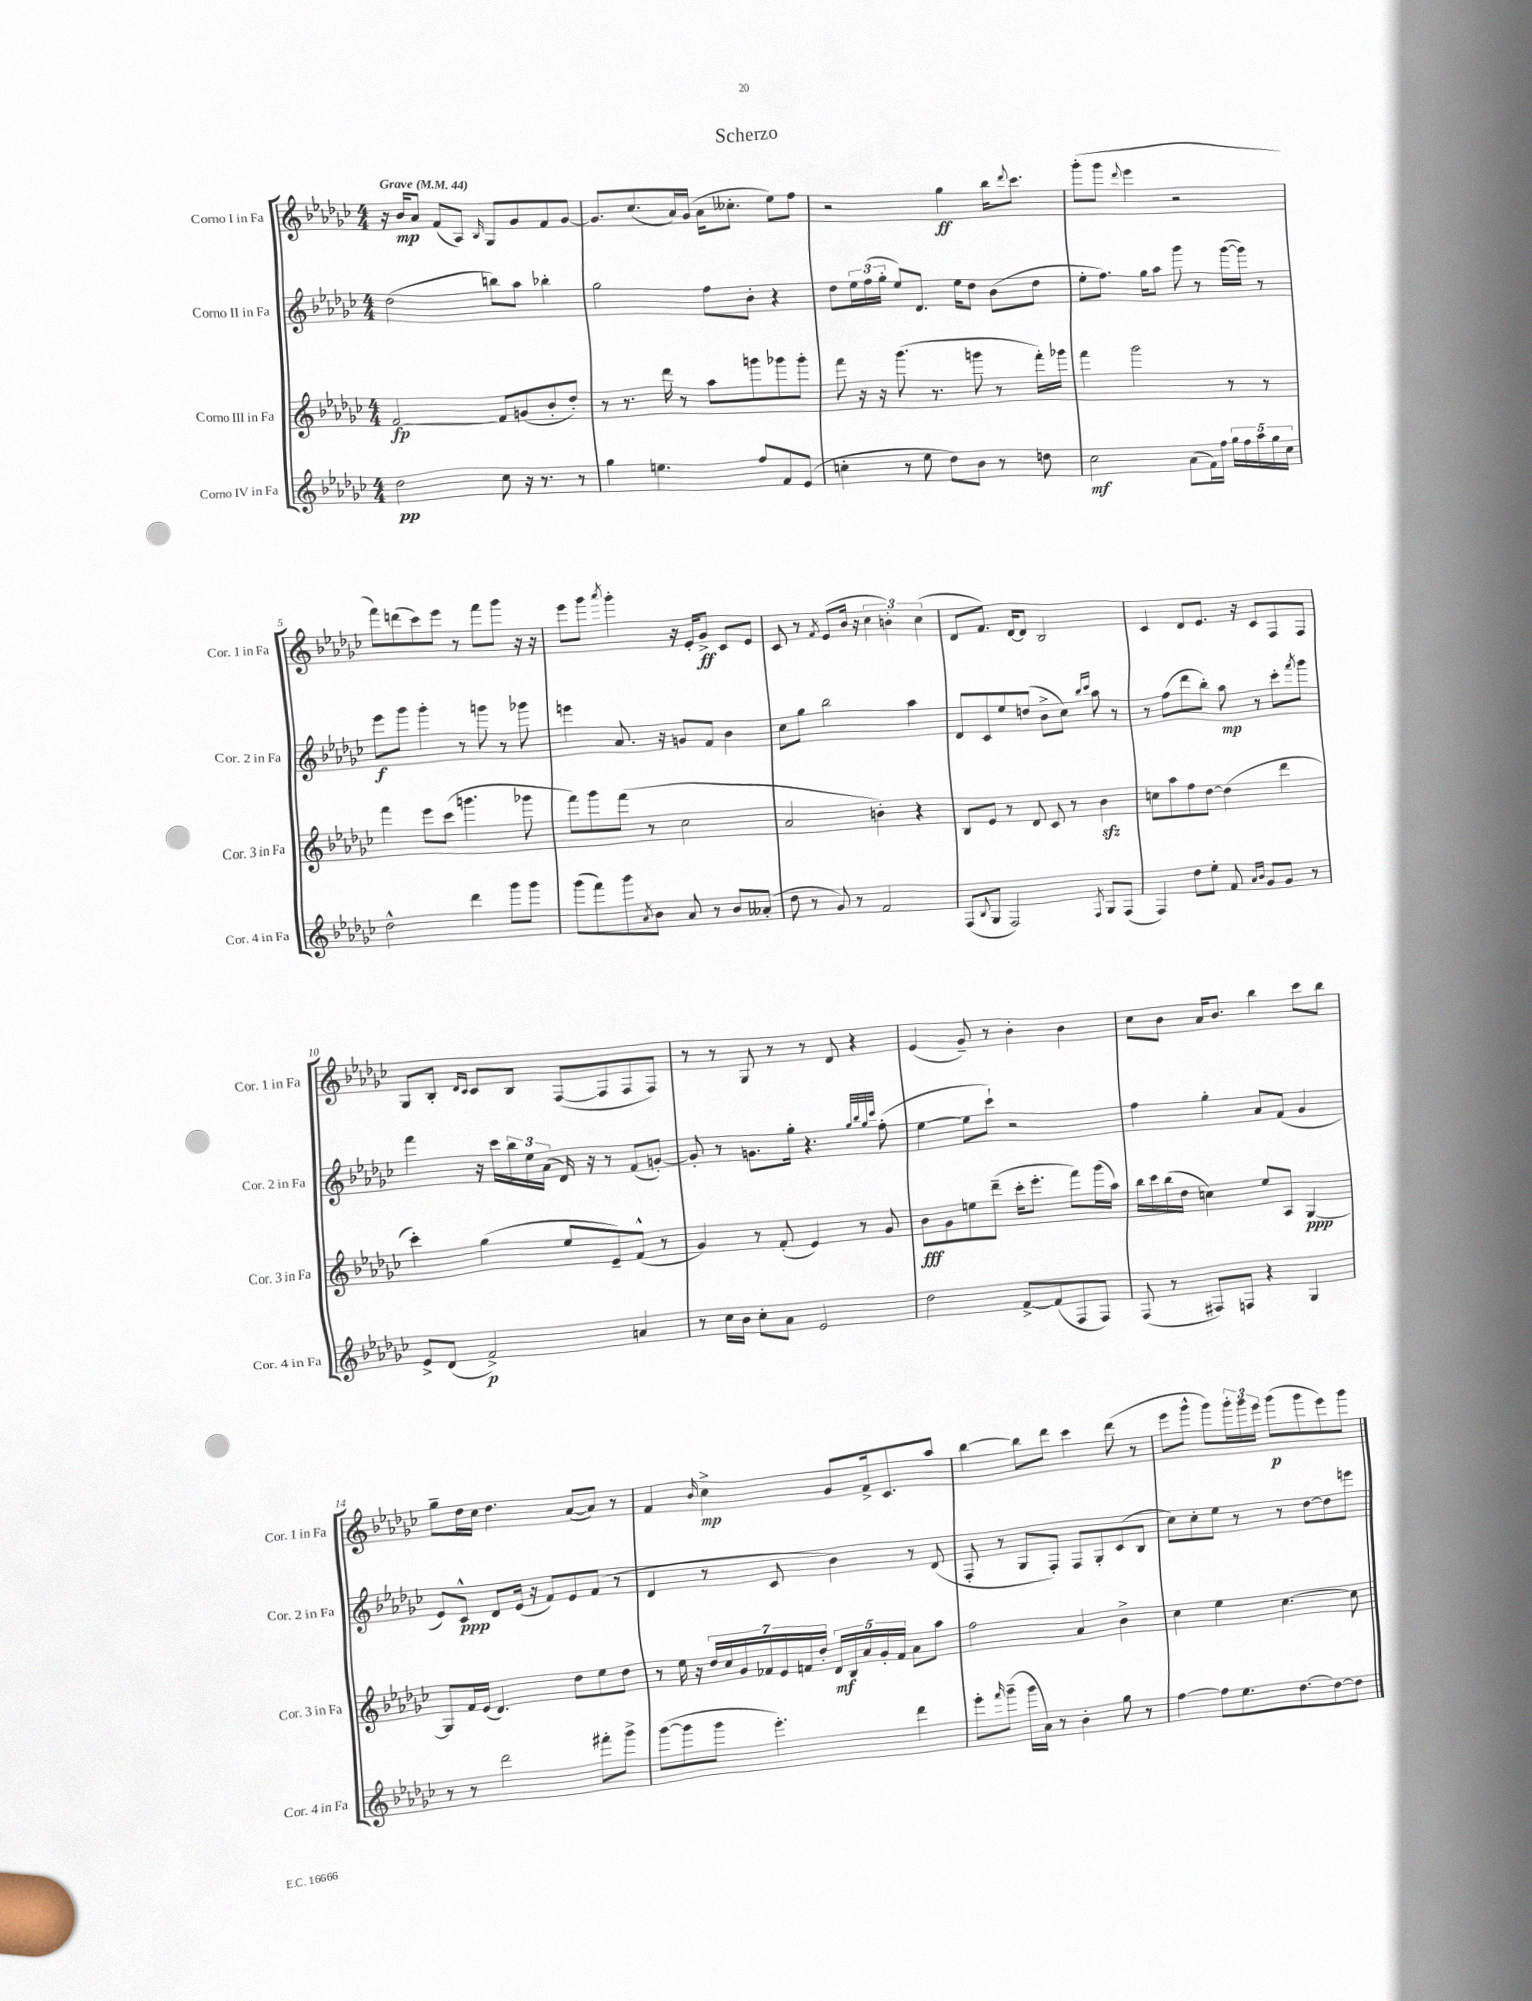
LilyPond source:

\header { title = "Scherzo" }
<<
\new StaffGroup <<
\new Staff = "s0" \with { instrumentName = "Corno I in Fa" shortInstrumentName = "Cor. 1 in Fa" } {
    \clef treble \key ges \major \numericTimeSignature \time 4/4 \tempo "Grave" 4 = 44
    r16 bes'16\mp aes'8 f'8( aes8) \grace { bes16 } ges8 ges'8 f'8 ges'8~ |
    ges'8. ces''8.( aes'16) ges'16( aes'16 ceses''8.-. ees''8) f''8 |
    r2 ges''4\ff bes''16 \appoggiatura { des'''8 } ces'''8. |
    ges'''8-.( ges'''8 \appoggiatura { des'''8 } ees'''4 r2 |
    f'''8) d'''8( ces'''8) ees'''8 r8 f'''8 ges'''8 r16 r16 |
    ees'''8 ges'''8 \acciaccatura { aes'''8 } ges'''4-. r16 ees'16-. ges'8->\ff ces'8 ees'8 |
    ces'8 r8 \acciaccatura { f'8 } ees'8( bes'16 r16 \tuplet 3/2 { ces''4 b'4-.) ces''4( } |
    des'8 f'8.) des'16~ des'8 bes2 |
    ces'4 des'8 ees'8. r16 ces'8 f8 f8 |
    ges8 bes8-. \grace { des'16 ces'16 } ces'8 bes8 f8~( f8 f8 f8) |
    r8 r8 ges8 r8 r8 des'8 r4 |
    ees'4( ges'8--) r8 bes'4-. bes'4 |
    ces''8 bes'8 aes'16 bes'8. bes''4 ces'''8 bes''8 |
    ges''8-- des''16 ces''16 des''4. aes'8~( aes'8) r8 |
    f'4 \grace { bes'16 } ces''4->\mp ges'8 f'16-> ces'8. aes''8 |
    bes''4~ bes''8 des'''8 ces'''4 des'''8( r8 |
    ees'''8 ges'''8-^ ges'''8) \tuplet 3/2 { ges'''16-. ges'''16 ees'''16 } ges'''8\p( ges'''8 ees'''8) ges'''8 \bar "|." |
}
\new Staff = "s1" \with { instrumentName = "Corno II in Fa" shortInstrumentName = "Cor. 2 in Fa" } {
    \clef treble \key ges \major \numericTimeSignature \time 4/4
    des''2( b''8) aes''8 bes''4-. |
    ges''2 f''8 bes'8-. r4 |
    des''8 \tuplet 3/2 { ees''16 f''16( ges''16-. } ees''8) des'8. ees''16 des''8 bes'8( des''8 |
    ees''8-. f''8.) ges''16 aes''8 ges'''8 r8 ges'''16~( ges'''16) r8 |
    ees'''8\f ges'''8 ges'''4-. r8 g'''8 r8 ges'''8 |
    e'''4 aes'8. r16 g'8 f'8 bes'4 |
    ces''8 ges''8 bes''2 aes''4 |
    des'8 ces'8 ees''8 d''8( bes'8-> ces''8) \grace { bes''16 ces'''16 } aes''8 r8 |
    r8 f''8( des'''8 bes''8-.) aes''8\mp r8 ces'''8-. \acciaccatura { f'''8 } ges'''8 |
    f'''4 r16 ces'''16 \tuplet 3/2 { bes''16 ees''16 aes'16( } des'16) r16 r8 f'8( g'8~-.) |
    g'8-. r8 g'8. ges''16-. r4. \grace { ges''32 bes''32 ges''32 ces'''32 } f''8-.( |
    ees''4~ ees''8 ces'''8-!) r2 |
    f''4 ges''4-. aes'8 f'8( ges'4 |
    ees'8) ces'8-^\ppp des'8 ees'16( r16 f'8) ees'8 f'8( r8 |
    des'4 r8 ces'8 bes'4) r8 des'8( |
    f8-. r8 ges8 f8-.) f8 ges8-. ces'8( bes8 |
    ces''8) ces''8-. ees''8 r8 r8 des''8~ des''8 e'''8 \bar "|." |
}
\new Staff = "s2" \with { instrumentName = "Corno III in Fa" shortInstrumentName = "Cor. 3 in Fa" } {
    \clef treble \key ges \major \numericTimeSignature \time 4/4
    f'2~\fp f'8 g'8( bes'8-. des''8-.) |
    r8 r8. des'''16 r8 aes''8 g'''8 ges'''8 ges'''8-. |
    f'''8 r16 r16 ges'''8.( r8. g'''8 r8 f'''16-.) ges'''16 |
    f'''4 ges'''2 r8 r8 |
    f'''4 ees'''8 ces'''8( g'''4. ges'''8 |
    f'''8) ges'''8 f'''8( r8 ces''2 |
    aes'2 b'4-.) r4 |
    bes8 ees'8 r8 des'8 ces'8 r8 bes'4\sfz |
    c''8 aes''8 f''8 des''8~ des''4( des'''4 |
    ces'''4-.) ges''4( ees''8 ees'8--) f'8-^( r8 |
    ges'4) r8 f'8-.( ees'4) r8 ges'8 |
    bes'8\fff ges'8 e''8 des'''8--( ces'''16-. ees'''8.-. f'''8) ges'''16( aes''16) |
    bes''16 ces'''16 bes''16( des''16 c''4) ees''8 aes8 ges4~\ppp |
    ges8 f'16 ees'16( des'4.) des''8 ees''8 des''8 |
    r8 ees''16 r16 \tuplet 7/4 { des''16 ces''16 ges'16 fes'16 ees'16 f'16 des''16-. } \tuplet 5/4 { des'16\mf bes16 aes'16 ges'16-. f'16 } aes'8 aes''8 |
    f''2 aes'4 bes'4-> |
    ces''4 ees''4 ces''4.~ ces''8 \bar "|." |
}
\new Staff = "s3" \with { instrumentName = "Corno IV in Fa" shortInstrumentName = "Cor. 4 in Fa" } {
    \clef treble \key ges \major \numericTimeSignature \time 4/4
    des''2\pp ces''8 r16 r8. r8 |
    ges''4 e''4. f''8 f'8 ees'8( |
    c''4-. r8 ees''8 des''8) bes'8 r8 d''8 |
    ces''2\mf aes'8( f'16) f''16 \tuplet 5/4 { ges''16 f''16 aes''16 ges''16 ces''16 } |
    des''2-^ des'''4 ges'''8 ges'''8 |
    ges'''8( f'''8) ges'''8 \acciaccatura { aes'8 } bes'8 aes'8 r8 bes'8 aeses'8-.( |
    des''8 r8 ges'8) r8 f'2 |
    f8( \appoggiatura { bes8 } ges8 f2) \acciaccatura { f8 } ges8 f8( |
    f4) des''8 ees''8-. f'8 \grace { aes'16 bes'16 } ges'8 ges'8 r8 |
    ees'8-> des'8( f'2->\p) a'4 |
    r8 ces''16 bes'16 ces''8-. aes'8 ees'2 |
    des''2 f'8~-> f'8( f8 f8) |
    f8( r8 fis8) f8 r4 ges4 |
    r8 r8 des'''2 fis'''8-. ges'''8-> |
    ges'''8~( ges'''8 ges'''8 ees'''4.-.) des'''4 |
    ees'''8-. \grace { f'''16 } ges'''8--( ges'''16 aes'16) r8 bes'4-. ges''8 r8 |
    f''4~ f''8 ees''8. des''8.~ des''8~ des''8 \bar "|." |
}
>>
>>
